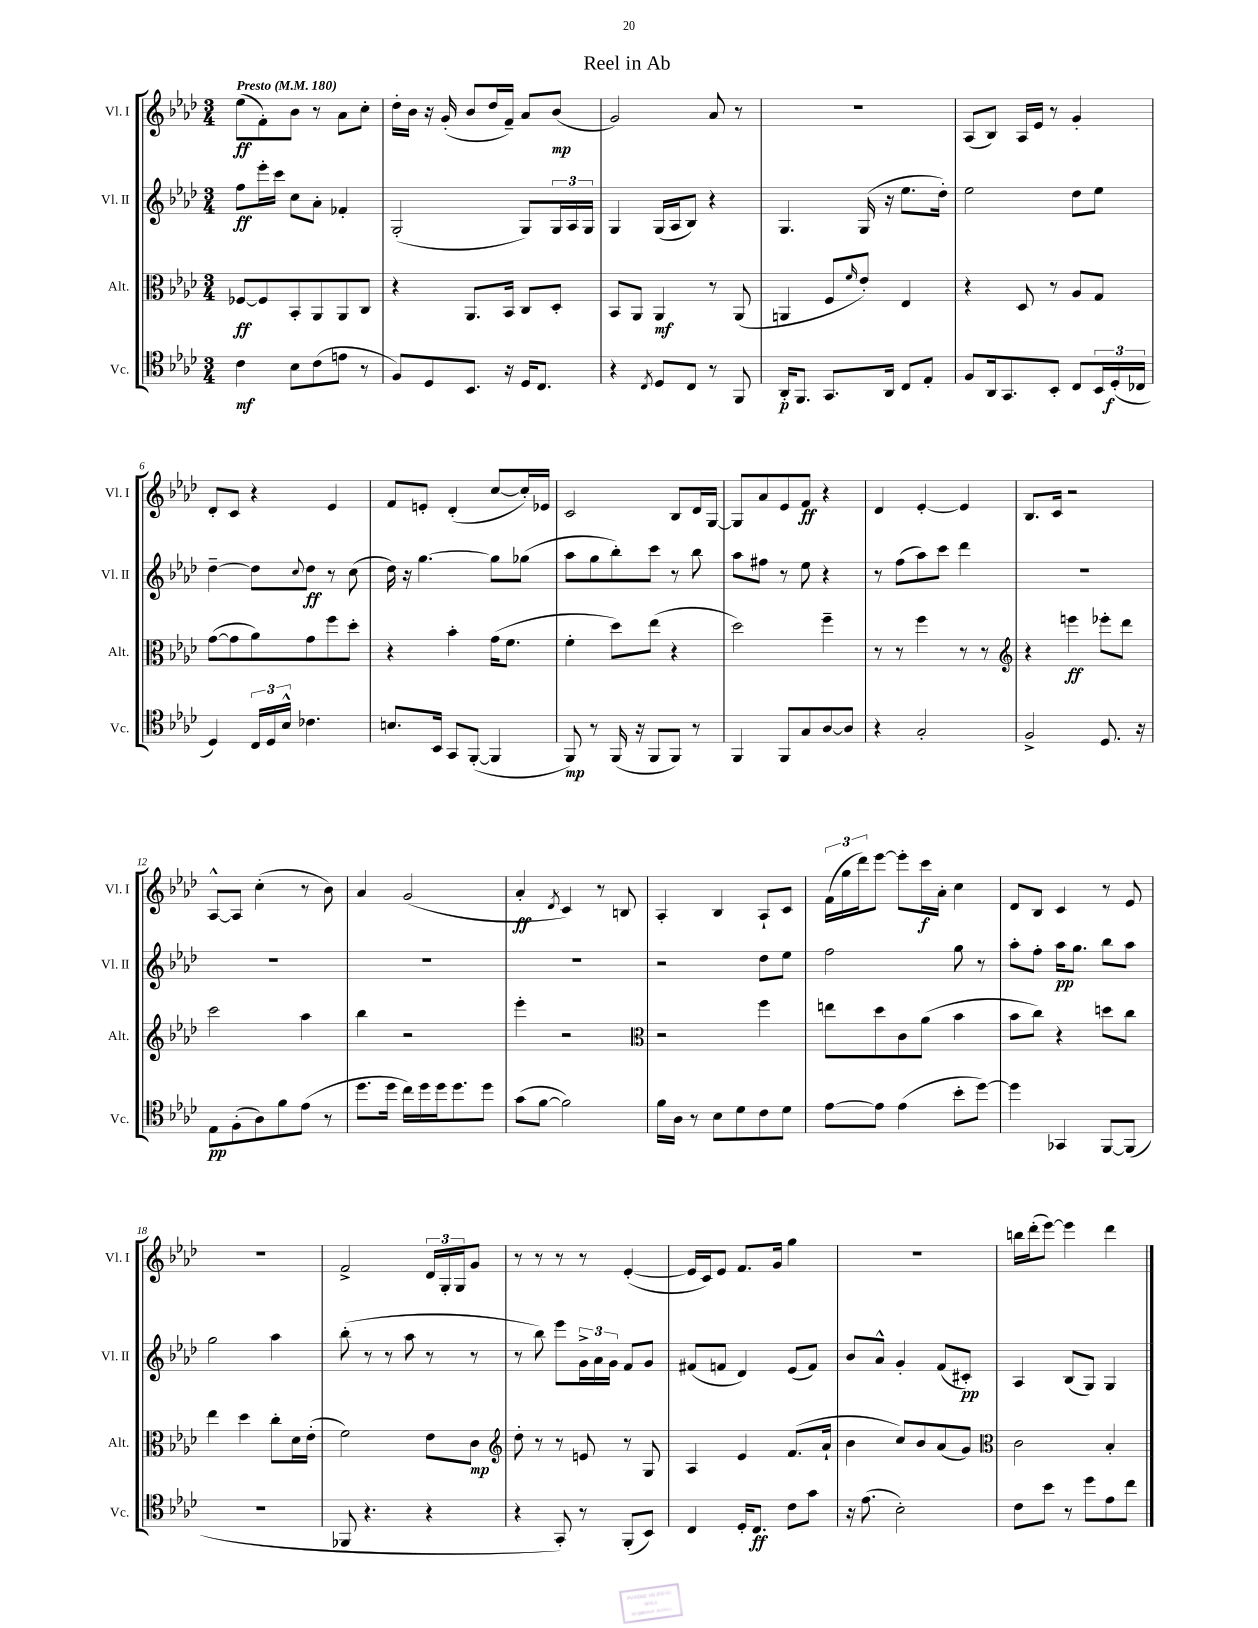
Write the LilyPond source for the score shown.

\header { title = "Reel in Ab" }
<<
\new StaffGroup <<
\new Staff = "s0" \with { instrumentName = "Vl. I" shortInstrumentName = "Vl. I" } {
    \clef treble \key aes \major \numericTimeSignature \time 3/4 \tempo "Presto" 4 = 180
    ees''8\ff( f'8-.) bes'8 r8 aes'8 c''8-. |
    des''16-. bes'16 r16 g'16-.( bes'8 des''16 f'16--) aes'8 bes'8\mp( |
    g'2) aes'8 r8 |
    R2. |
    aes8( bes8) aes16 ees'16 r8 g'4-. |
    des'8-. c'8 r4 ees'4 |
    f'8 e'8-. des'4-.( c''8~ c''16-.) ees'16 |
    c'2 bes8 des'16 g16~ |
    g8 aes'8 ees'8 f'8\ff r4 |
    des'4 ees'4~-. ees'4 |
    bes8. c'16 r2 |
    aes8~-^ aes8 c''4-.( r8 bes'8) |
    aes'4 g'2( |
    aes'4-.\ff \acciaccatura { des'8 } c'4) r8 b8 |
    aes4-. bes4 aes8-! c'8 |
    \tuplet 3/2 { f'16( g''16 des'''16) } ees'''8~ ees'''8-. c'''16\f aes'16-. c''4 |
    des'8 bes8 c'4 r8 ees'8 |
    R2. |
    f'2-> \tuplet 3/2 { des'16 g16-. g16 } g'8 |
    r8 r8 r8 r8 ees'4~-.( |
    ees'16 c'16) ees'8 f'8. g'16 g''4 |
    R2. |
    b''16 des'''16-.( ees'''8~) ees'''4 des'''4 \bar "|." |
}
\new Staff = "s1" \with { instrumentName = "Vl. II" shortInstrumentName = "Vl. II" } {
    \clef treble \key aes \major \numericTimeSignature \time 3/4
    f''8\ff ees'''16-. c'''16 c''8 aes'8-. fes'4-. |
    g2-.( g8) \tuplet 3/2 { g16 aes16 g16 } |
    g4 g16( aes16 bes8) r4 |
    g4. g16( r16 ees''8. des''16-.) |
    ees''2 des''8 ees''8 |
    des''4~-- des''8 \appoggiatura { c''8 } des''8\ff r8 c''8( |
    des''16) r16 g''4.~ g''8 ges''8( |
    aes''8 g''8 bes''8-.) c'''8 r8 bes''8 |
    aes''8 fis''8 r8 ees''8 r4 |
    r8 f''8( aes''8) c'''8 des'''4 |
    R2. |
    R2. |
    R2. |
    R2. |
    r2 des''8 ees''8 |
    f''2 g''8 r8 |
    aes''8-. f''8-. aes''16\pp g''8. bes''8 aes''8 |
    g''2 aes''4 |
    bes''8-.( r8 r8 aes''8 r8 r8 |
    r8 bes''8) ees'''8 \tuplet 3/2 { g'16-> aes'16 g'16 } f'8 g'8 |
    fis'8( f'8 des'4) ees'8( f'8) |
    bes'8 aes'8-^ g'4-. f'8( cis'8-.\pp) |
    aes4 bes8( g8) g4 \bar "|." |
}
\new Staff = "s2" \with { instrumentName = "Alt." shortInstrumentName = "Alt." } {
    \clef alto \key aes \major \numericTimeSignature \time 3/4
    fes8~\ff fes8 bes,8-. aes,8 aes,8 c8 |
    r4 aes,8. bes,16 c8 des8-. |
    bes,8 aes,8 aes,4\mf r8 aes,8( |
    a,4 f8 \grace { f'16 } ees'8-.) ees4 |
    r4 des8 r8 aes8 g8 |
    g'8~( g'8 aes'8) g'8 f''8 des''8-. |
    r4 bes'4-. g'16( f'8. |
    f'4-. des''8) ees''8( r4 |
    des''2) f''4-- |
    r8 r8 f''4 r8 r8 |
    \clef treble r4 e'''4\ff ees'''8-. des'''8 |
    c'''2 aes''4 |
    bes''4 r2 |
    ees'''4-. r2 |
    \clef alto r2 f''4 |
    e''8 des''8 c'8 aes'8( bes'4 |
    bes'8 c''8) r4 d''8 c''8 |
    ees''4 des''4 c''8-. des'16 ees'16-.( |
    f'2) ees'8 c'8\mp |
    \clef treble des''8-. r8 r8 e'8 r8 g8 |
    aes4 ees'4 f'8.( aes'16-! |
    bes'4 c''8) bes'8 aes'8( g'8) |
    \clef alto c'2 bes4-. \bar "|." |
}
\new Staff = "s3" \with { instrumentName = "Vc." shortInstrumentName = "Vc." } {
    \clef tenor \key aes \major \numericTimeSignature \time 3/4
    c'4\mf bes8 c'8( e'8 r8 |
    f8) des8 bes,8. r16 des16 c8. |
    r4 \acciaccatura { c8 } des8 c8 r8 f,8 |
    aes,16-.\p f,8. g,8. aes,16 c8 ees8-. |
    f8 aes,16 g,8. bes,8-. c8 \tuplet 3/2 { bes,16 des16-.\f( ces16 } |
    des4) \tuplet 3/2 { c16 des16 bes16-^ } ces'4. |
    b8. bes,16 g,8 f,8~-.( f,4 |
    f,8\mp) r8 f,16( r16 f,8 f,8) r8 |
    f,4 f,8 g8 aes8~ aes8 |
    r4 g2-. |
    f2-> des8. r16 |
    ees8\pp f8-.( aes8) f'8 ees'8( r8 |
    des''8. des''16 c''16) des''16 des''16 des''8. des''8 |
    g'8( f'8~ f'2) |
    f'16 aes16 r8 bes8 des'8 c'8 des'8 |
    ees'8~ ees'8 ees'4( bes'8-. des''8~) |
    des''4 ges,4 f,8~ f,8( |
    R2. |
    fes,8 r4. r4 |
    r4 g,8-.) r8 f,8-.( bes,8) |
    c4 des16-. c8.\ff c'8 g'8 |
    r16 ees'8.( bes2-.) |
    c'8 bes'8 r8 des''8 ees'8 c''8 \bar "|." |
}
>>
>>
